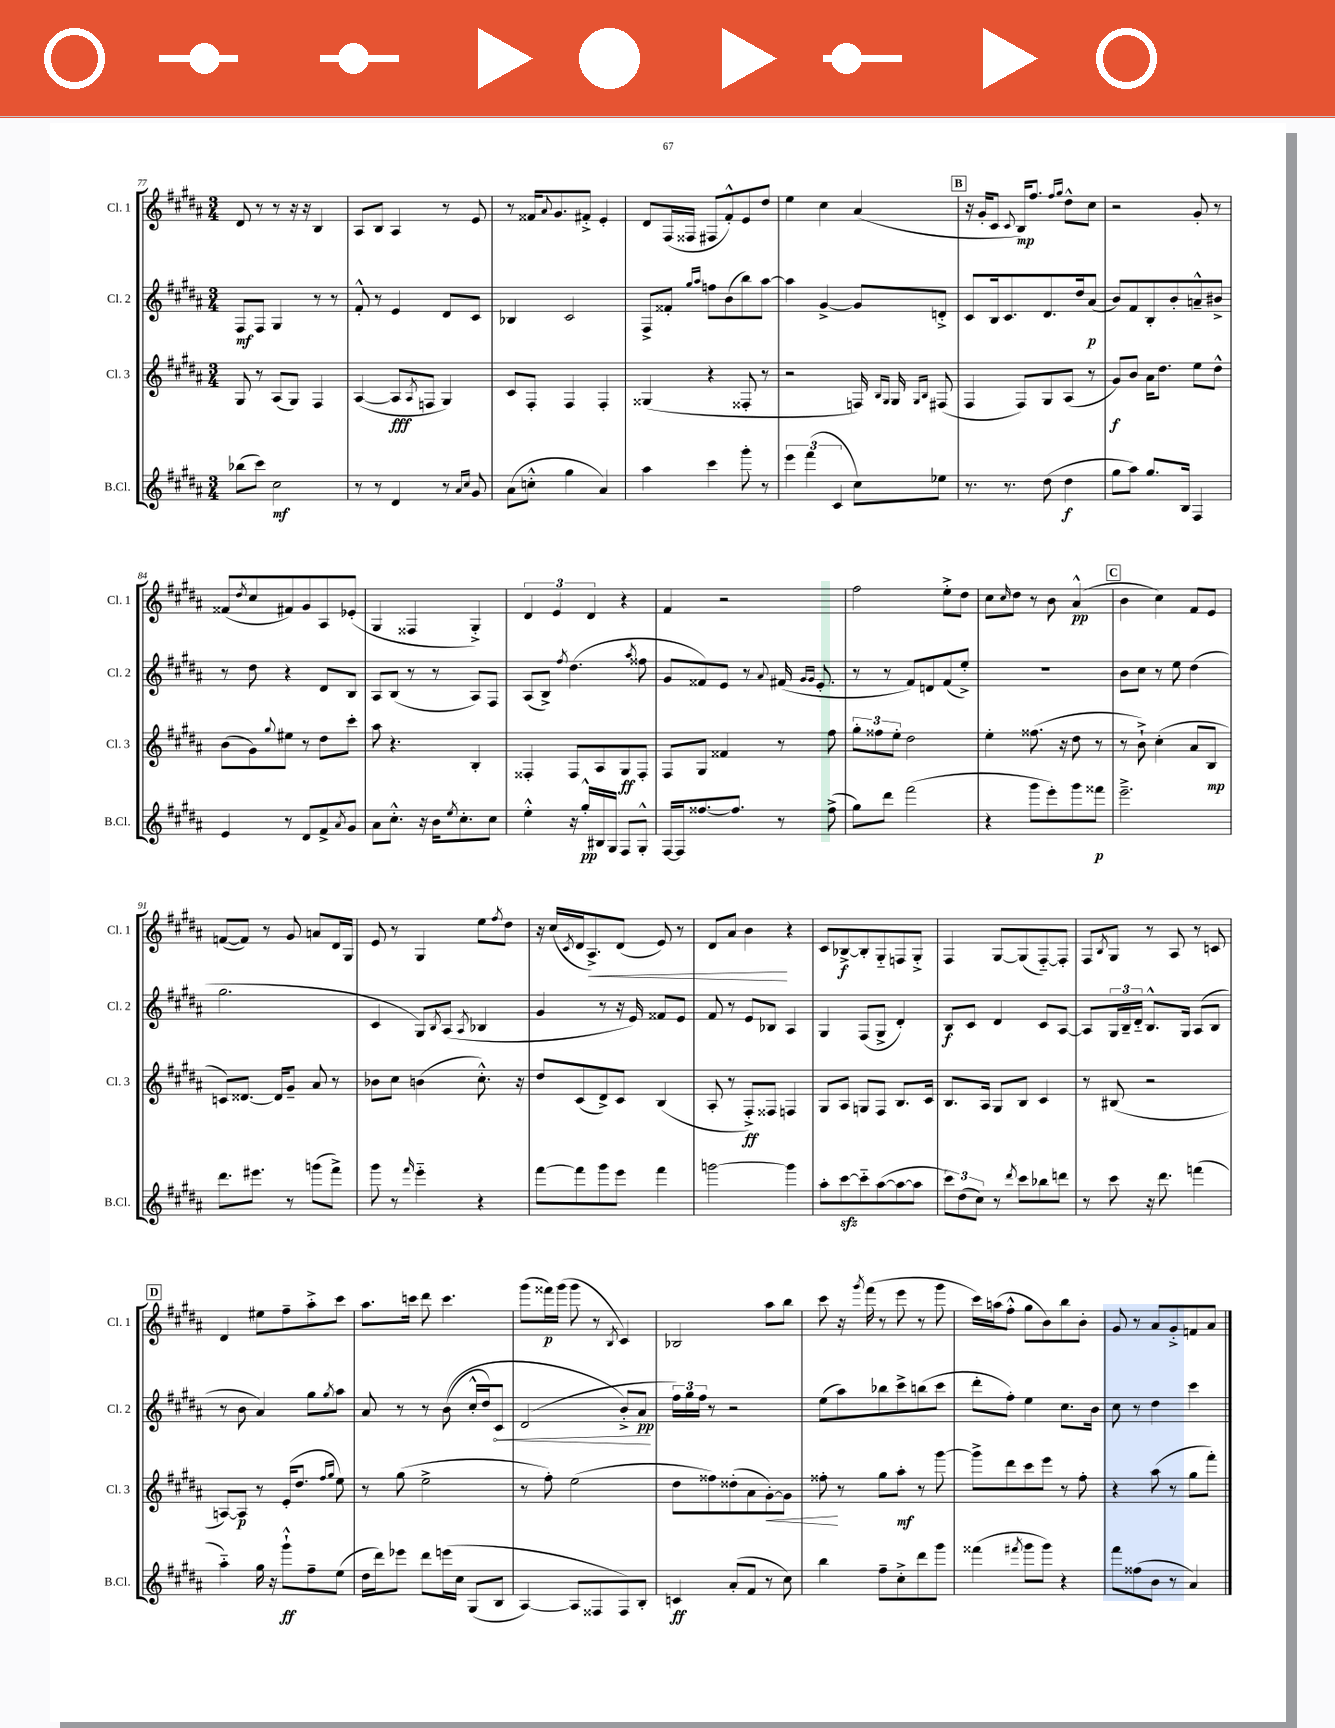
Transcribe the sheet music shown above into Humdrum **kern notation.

**kern	**kern	**kern	**kern
*staff4	*staff3	*staff2	*staff1
*clefG2	*clefG2	*clefG2	*clefG2
*k[f#c#g#d#a#]	*k[f#c#g#d#a#]	*k[f#c#g#d#a#]	*k[f#c#g#d#a#]
*M3/4	*M3/4	*M3/4	*M3/4
(8bb-	8G#	8F#	8d#
8ccc#)	8r	8F#	8r
2cc#	(8A#	4G#	8r
.	8G#)	.	16r
.	.	.	16r
.	4F#	8r	4B
.	.	8r	.
=	=	=	=
8r	([4A#	8f#'^^	8A#
8r	.	8r	8B
4d#	8A#]	4e	4A#
.	8qA#	.	.
.	8F	.	.
8r	4G#)	8d#	8r
16qqa#	.	.	.
16qqcc#	.	.	.
8g#	.	8c#	8e
=	=	=	=
(8a#	8c#	4B-	8r
8cc'^^	8F#'	.	16f##
.	.	.	8qqa#
.	.	.	8.g#
4gg#	4F#	2c#	.
.	.	.	8f#'^
4a#)	4F#'	.	4e'
=	=	=	=
4aa#	(4G##	8F#^	8d#
.	.	8f##'	(16F#
.	.	.	16F##
.	.	16qqgg#	.
.	.	16qqaa#	.
4ccc#	4r	8ff	8F#
.	.	(8b	8f#'^^)
8ggg#'	8F##'	8bb)	8e
8r	8r	[8aa#	8dd#
=	=	=	=
6eee	2r	4aa#]	4ee
(6fff#	.	.	.
.	.	[4g#^	4cc#
6c#	.	.	.
8cc#)	16F)	8g#]	(4a#
.	16qqB	.	.
.	16qqG#	.	.
.	16G#	.	.
.	16qqG#	.	.
.	16qqB	.	.
8ee-	(8F#	8d'^	.
=	=	=	=
8.r	4F#	8c#	16r
.	.	.	16g#'
.	.	16B	8c#
8.r	.	8.c#	.
.	.	.	8qqc#
.	8F#)	.	16B)
.	.	.	8.ff#
(8dd#	8G#	8.d#	.
.	.	.	16qqff#
.	.	.	16qqgg#
4dd#	(8A#	.	8dd#^^
.	.	16dd#	.
.	8r	(8a#	8cc#
=	=	=	=
8gg#	8g#)	8b)	2r
8aa#)	8b	8f#	.
8.gg#	16a#	8B'	.
.	8.dd#	.	.
.	.	8b'	.
16B	.	.	.
4F#	8ee	8a~^^	8g#'
.	8dd#^^	8b#^	8r
=	=	=	=
4e	(8b	8r	(8f##
.	.	.	8qdd#
.	8g#)	8dd#	8cc#
.	8qqgg#	.	.
8r	8ee#	4r	8f#)
8d#	8r	.	8g#
8f#^	8dd#	8d#	8A#
8qa#	.	.	.
8g#	8ccc#'	8B	(8e-'
=	=	=	=
8a#	8aa#	8A#	4G#
8.cc#'^^	4.r	(8B	.
.	.	8r	4F##
16r	.	.	.
16b	.	8r	.
8qee	.	.	.
8.cc#'	.	.	.
.	4B'	8A#)	4G#'^)
8cc#	.	8F#	.
=	=	=	=
4ee'^^	4F##'	(8A#	6d#
.	.	8B^)	.
.	.	.	6e
.	.	8qff#	.
16r	8F##	(4.dd#	.
16gg#'^^	.	.	.
.	.	.	6d#
16B#	8A#	.	.
16G#	.	.	.
8F#	8G#	.	4r
.	.	8qaa#	.
8G#'^^	8F##'	8ff##	.
=	=	=	=
[16F#	8F#	8g#	4f#
16F#]	.	.	.
[8.ff##	8G#	8f##)	.
.	4f##	8e	2r
8.ff##]	.	.	.
.	.	8r	.
.	.	8qqa#	.
8r	8r	(16f#	.
.	.	16qqg#	.
.	.	16qqg#	.
.	.	8.e'	.
(8ff##^	8ff#	.	.
=	=	=	=
8gg#)	12gg#'	8r	2ff#
.	12ff##	.	.
8ddd#	.	8r	.
.	12ee'	.	.
(2fff#	2dd#	8f#)	.
.	.	8d	.
.	.	(8f#	8ee'^
.	.	8ee'^)	8dd#
=	=	=	=
4r	4ee'	2.r	8cc#
.	.	.	16qqcc#
.	.	.	8dd#
8ggg#	(8.ff##	.	8r
8eee')	.	.	8b
.	16r	.	.
8ggg#	8dd#	.	(4a#^^
8fff##	8r	.	.
=	=	=	=
2.eee~^	8r	8b	4b
.	8b`^)	8cc#	.
.	(4cc#'	8r	4cc#)
.	.	8ee	.
.	8a#	(4dd#	8f#
.	8B	.	8e
=	=	=	=
8.ddd#	8c)	2.gg#	([8f
.	[8.d##	.	8f])
8.eee#	.	.	.
.	.	.	8r
.	16d##]	.	.
8r	8g#~	.	8g#
(8ggg	8a#	.	8a
8fff#^)	8r	.	16d#
.	.	.	16G#
=	=	=	=
8ggg#	8b-	4c#	8e
8r	8cc#	.	8r
16qqfff#	.	.	.
4eee'~	(4b	8G#)	4G#
.	.	8qB	.
.	.	(8A#	.
.	.	8qA#	.
4r	8.cc#'^^)	4B-	8ee
.	.	.	8qff#
.	.	.	8dd#
.	16r	.	.
=	=	=	=
[8fff#	8dd#	4g#	16r
.	.	.	(16cc#
.	.	.	8qc#
8fff#]	(8c#	.	16d#
.	.	.	8.A#^)
8ggg#	8d#^)	8r	.
8eee	8c#	16r	(8d#
.	.	16e)	.
4fff#	(4B	8f##	8e)
.	.	8e	8r
=	=	=	=
[2ggg	8A#'	8f#	8d#
.	8r	8r	8a#
.	8F#'^)	8e	4b
.	8F##	8B-	.
4ggg]	4F	4A#	4r
=	=	=	=
8aa#'	8G#	4G#	8c#
[8ccc#	8A#	.	[8B-^
8ccc#'~]	8G	(8F#	8B-']
([8aa#	8F#	8G#^	8G#'~
8aa#_	8.B	4d#')	8F
8aa#]	.	.	8G#'^
.	16c#	.	.
=	=	=	=
12ccc#)	8.B	8B	4F#
(12dd#	.	.	.
.	.	8c#	.
12cc#)	.	.	.
.	16A#	.	.
8r	8G#	4d#	[8G#
8qddd#	.	.	.
8ccc#	8B	.	(8G#]
8bb-	4c#	8c#	[8F#'~)
8ddd	.	[8A#	8F#']
=	=	=	=
8r	8r	8A#]	8F#
.	.	.	8qB
8ccc#	(8B#	24G#	8G#
.	.	24B~	.
.	.	24d#'~	.
16r	2r	8.B^^	8r
8.ddd#	.	.	.
.	.	.	8A#
.	.	16G#	.
(4fff	.	(8A#	8r
.	.	8B	8c
=	=	=	=
4aa#'~)	[8A)	8r	4d#
.	8A]	8b	.
16gg#	8r	4a#)	8ee#
16r	.	.	.
8ggg#`^^	(16e'	.	8ff#~
.	8.dd#	.	.
8ff#~	.	8gg#	8aa#'^
.	16qqff#	.	.
.	16qqgg#	8qgg#	.
(8ee	8ee)	8aa#	8ccc#
=	=	=	=
16dd#	8r	8a#	8.aa#
16ddd#)	.	.	.
8eee-	(8gg#	8r	.
.	.	.	16ccc
8ddd#	2ee^	8r	8ddd#
&(16eee	.	&((8b	4.ccc
16cc#	.	.	.
(8G#	.	16cc#'^^	.
.	.	16dd#)	.
8B	.	8c#	.
=	=	=	=
[4A#)	8r	(2d#	(8ggg#
.	8ff#')	.	16fff##)
.	.	.	(16ggg#
8A#]	(2ee	.	8ggg#
8F##	.	.	8r
.	.	.	8qB
8F##&)	.	8b'^&)	4c#)
8B'	.	8a#	.
=	=	=	=
4c	8dd#	24ff#)	2B-
.	.	24gg#	.
.	.	24ff#	.
.	8ff##)	8r	.
(8a#'	(8dd##'	2r	.
8f#	8a#	.	.
8r	[8g#')	.	8aa#
8cc#)	8g#]	.	8bb
=	=	=	=
4bb	8ff##'	(8ee	8ccc#
.	8r	8aa#)	16r
.	.	.	8qggg#
.	.	.	(16fff#
8ff#~	8gg#	8bb-	8r
8cc#'^	8aa#'	8ccc#^	8eee
8ddd#	8r	(8bb	8r
8ggg#	[8ggg#	8ccc#	8ggg#
=	=	=	=
(4fff##	8ggg#^]	8ddd#'	16ccc#)
.	.	.	(16aa
.	8ddd#	8ff#')	8ff#'^^
8qfff#	.	.	.
8ggg#	8ccc#	4ee	8gg#
8ggg#)	8eee	.	8b)
4r	8r	8.cc#	8bb
.	8ff#'	.	8b'
.	.	16b	.
=	=	=	=
8fff#	4r	8cc#	8g#
(8ff##	.	8r	8r
8b	(8aa#	4dd#	8a#
8r	8r	.	8g#'^
4a#)	8gg#	4ccc#	8f
.	8fff#')	.	8a#
==	==	==	==
*-	*-	*-	*-
